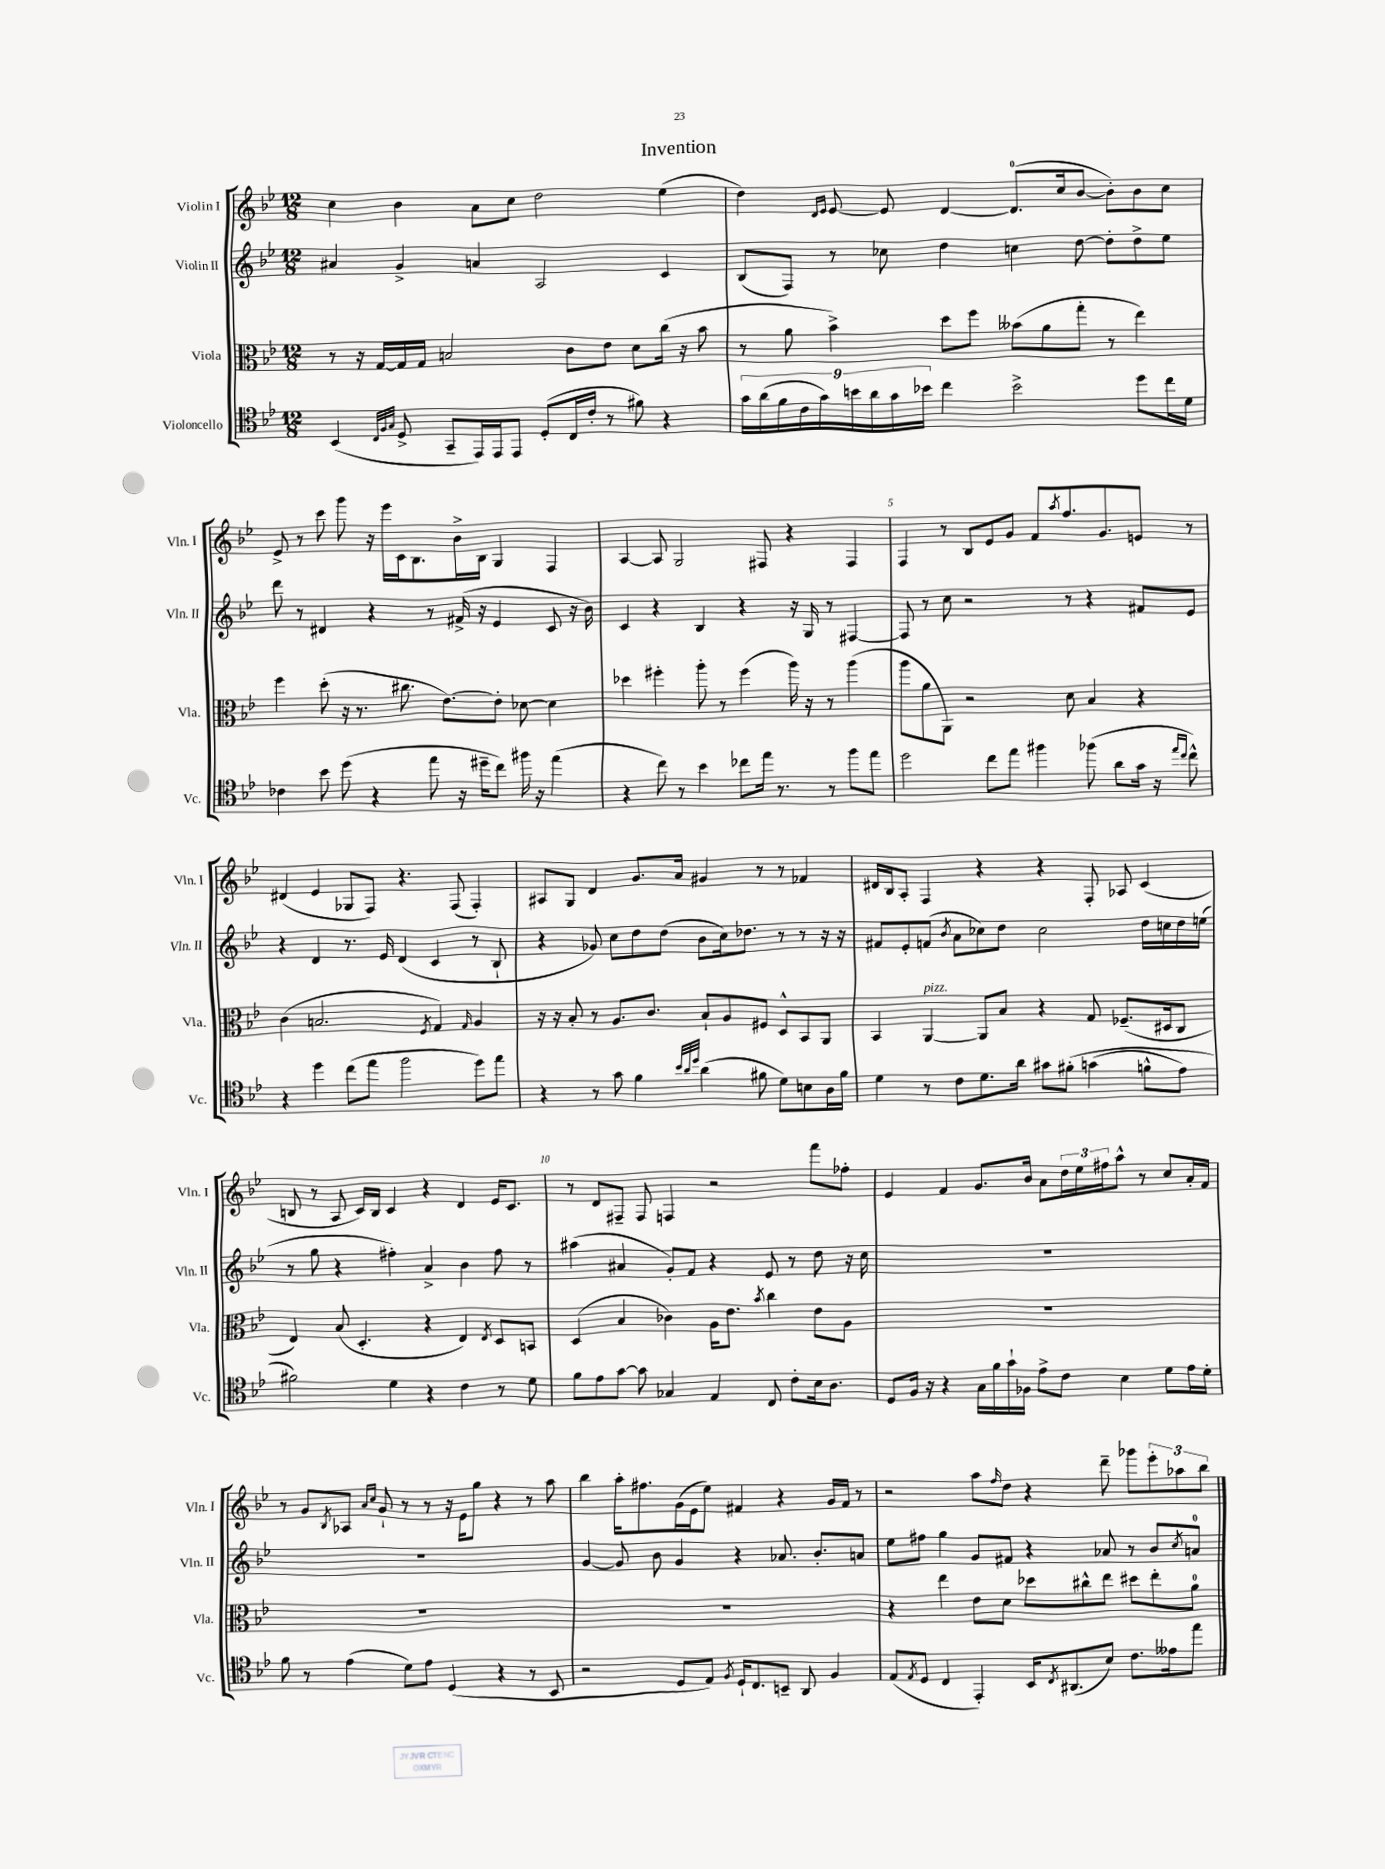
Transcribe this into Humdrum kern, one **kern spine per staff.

**kern	**kern	**kern	**kern
*part4	*part3	*part2	*part1
*staff4	*staff3	*staff2	*staff1
*I"Violoncello	*I"Viola	*I"Violin II	*I"Violin I
*I'Vc.	*I'Vla.	*I'Vln. II	*I'Vln. I
*clefC4	*clefC3	*clefG2	*clefG2
*k[b-e-]	*k[b-e-]	*k[b-e-]	*k[b-e-]
*M12/8	*M12/8	*M12/8	*M12/8
=1	=1	=1	=1
(4BB-/	8r	4a#X/	4cc\
.	16r	.	.
.	[16G/LL	.	.
32qqC/LLL	.	.	.
32qqF/	.	.	.
32qqG/JJJ	.	.	.
8D^/	16G/]	4g^/	4b-\
.	16G/JJ	.	.
8GG~/L	2Bn/	.	.
16EE-/L)	.	4an/	8a\L
16EE-/J	.	.	.
8EE-/J	.	.	8cc\J
(8D'/L	.	2A/	2dd\
16C/L	8c\L	.	.
16c'/JJ	.	.	.
8r	8e-\J	.	.
8f#X\)	8d\L	.	.
4r	(16cc\Jk	4c/	(4ee-\
.	16r	.	.
.	8b-\	.	.
=2	=2	=2	=2
18g\LL	8r	(8B-/L	4dd\)
(18a\	.	.	.
18f\	.	.	.
.	8a\	8F/J)	.
18c\	.	.	.
18g\)	.	.	.
.	.	.	16qqd/LL
.	.	.	16qqe-/JJ
.	4b-^\)	8r	[8e-/
18bn\	.	.	.
18a\	.	.	.
.	.	8cc-X\	8e-/]
18g\	.	.	.
18b-X\JJ	.	.	.
4cc\	8dd\L	4dd\	[4d/
.	8ff\J	.	.
2b-^\	(8b--X\L	4ccn\	(8.d/L]
.	8a\	.	.
.	.	.	16cc/k
.	8gg'\J	[8dd\	[8b-/J
.	8r	8dd'\L]	8b-'\L])
8dd\L	4ee-\)	8dd^\	8b-\
16cc\L	.	8ee-\J	8cc\J
16d\JJ	.	.	.
!!LO:LB:g=z
=3	=3	=3	=3
4c-X\	4ff\	8ddd\	8e-^/
.	.	8r	8r
8b-\	(8dd'\	4d#X/	8ccc\
(8dd\	16r	.	8ggg\
.	8.r	.	.
4r	.	4r	16r
.	.	.	16eee-\LL
.	8.cc#X\	.	16c\J
.	.	.	8.B-\
8ee-\	.	8r	.
.	[8.e-\L)	.	.
16r	.	(16f#X^/	16b-^\L
16dd#X~\KL	.	16r	16B-\JJ
8cc\J)	8e-'\J]	4e-/	4G/
16ff#X\	[8d-X\	.	.
16r	.	.	.
(4ee-\	4d-\]	8c/	4F/
.	.	16r	.
.	.	16b-\)	.
=4	=4	=4	=4
4r	4dd-X\	4c/	[4A/
8cc\)	4ff#X'\	4r	8A/]
8r	.	.	2G/
4b-\	8aa'\	4B-/	.
.	8r	.	.
8cc-X\L	(4ff#\	4r	.
16ee-\Jk	.	.	8F#X/
8.r	.	.	.
.	16aa\)	16r	4r
.	16r	16G/	.
8r	8r	8r	.
8ff\L	(4aa\	[4F#X/	4F#/
8ee-\J	.	.	.
=5	=5	=5	=5
2dd\	8aa\L	8F#/]	4F/
.	8a\	8r	.
.	8AA\J)	8cc\	8r
.	2r	2r	8B-/L
8cc\L	.	.	8e-/
8ee-\J	.	.	8g/J
4ff#X\	.	.	8f/L
.	.	.	8qaa/
.	8d\	8r	8.ff/
(8ff-X\	4B-/	4r	.
.	.	.	8.g/
8a\L	.	.	.
16g\Jk	4r	8f#X/L	8en/J
16r	.	.	.
16qqee-/LL	.	.	.
16qqcc/JJ	.	.	.
8cc^^\)	.	8e-/J	8r
!!LO:LB:g=z
=6	=6	=6	=6
4r	(4c\	4r	(4d#X/
4dd\	2.Bn/	4d/	4e-/
(8cc\L	.	8.r	8G-X/L
8ee-\J	.	.	8F/J)
.	.	16e-/	.
2ff\	.	(4d/	4.r
.	8qF/	.	.
.	4G/)	4c/	.
.	.	.	(8F/
.	16qqG/	.	.
8dd\L)	4A/	8r	4F'/)
8ee-\J	.	8B-`/	.
=7	=7	=7	=7
4r	16r	4r	8A#X/L
.	16r	.	.
.	8B-'/	.	8G/J
8r	8r	8g-X/)	4d/
8g\	8.A/L	8cc\L	.
4f\	.	8dd\	8.g/L
.	8.c/J	.	.
.	.	(8dd\J	.
.	.	.	16a/Jk
32qqb-/LLL	.	.	.
32qqa/	.	.	.
32qqdd/JJJ	.	.	.
(4a\	8B-`/L	8b-\L	4g#X/
.	8A/	16cc\k)	.
.	.	8.dd-X\J	.
8f#X\	8F#X/J	.	8r
8d\L)	8D^^/L	8r	8r
8Bn\	8BB-/	8r	4f-X/
16A\L	8AA/J	16r	.
16f#\JJ	.	16r	.
=8	=8	=8	=8
4d\	4BB-/	8f#X/L	16d#X/LL
.	.	.	16B-/J
.	.	8e-'/	8A'/J
!	!LO:TX:a:i:t=pizz.	!	!
8r	[4AA/	(8fn/J	4F/
.	.	8qb-/	.
8c\L	.	8a\L	.
8.d\	8AA/L]	8cc-X\)	4r
.	8B-/J	8dd\J	.
16a\Jk	.	.	.
8g#X\L	4r	2cc-\	4r
(8f#X'\J	.	.	.
(4gn\	8G/	.	8F'/
.	(8.F-X~/L	.	8A-X/
8fn^^\L	.	16dd\LL	(4c/
.	16D#X/k	16ccn\	.
8e-\J)	8C/J	16dd\	.
.	.	(16een\JJ	.
!!LO:LB:g=z
=9	=9	=9	=9
2f#X\)	4E-/)	8r	8Bn/
.	.	8gg\	8r
.	(8B-/	4r	8A/
.	4.D'/	.	16c/LL)
.	.	.	16B/JJ
4d\	.	4ff#X'\)	4c/
4r	4r	4a^/	4r
4c\	4E-/)	4b-\	4d/
.	8qE-/	.	.
8r	8D/L	8ff#\	16e-/KL
.	.	.	8.c/J
8d\	8BBn/J	8r	.
=10	=10	=10	=10
8f\L	(4D/	(4aa#X\	8r
8e-\	.	.	8d/L
[8g\J	4B-/	4a#X/	8F#X~/J
8g\]	.	.	8F#/
4G-X/	4c-X\)	8g'/L)	4Fn/
.	.	8f/J	.
4E-/	16A\KL	4r	2r
.	8.e-\J	.	.
.	8qb-/	.	.
8C/	4cc\	8e-/	.
8c'\L	.	8r	.
16B-\k	8e-\L	8dd\	8fff\L
8.A\J	.	.	.
.	8A\J	16r	8ff-X'\J
.	.	16cc\	.
=11	=11	=11	=11
8D/L	1.r	1.r	4e-/
16F/Jk	.	.	.
16r	.	.	.
4r	.	.	4f/
16G\LL	.	.	8.g/L
16f\	.	.	.
16g`\	.	.	.
16F-X\JJ	.	.	16b-/Jk
8e-^\L	.	.	8a\L
8c\J	.	.	24dd\L
.	.	.	24ee-\
.	.	.	24ff#X\J
4B-\	.	.	8aa^^\J
.	.	.	8r
8d\L	.	.	8cc/L
16e-\L	.	.	16a'/L
16d'\JJ	.	.	16f/JJ
!!LO:LB:g=z
=12	=12	=12	=12
8f\	1.r	1.r	8r
8r	.	.	8g/L
.	.	.	8qB-/
(4e-\	.	.	8A-X/J
.	.	.	16qqa/LL
.	.	.	16qqcc/JJ
.	.	.	8g`/
8d\L)	.	.	8r
8e-\J	.	.	8r
(4D/	.	.	16r
.	.	.	16e-\KL
.	.	.	8gg\J
4r	.	.	4r
8r	.	.	8r
8BB-/	.	.	8aa\
=13	=13	=13	=13
2r	1.r	[4g/	4bb-\
.	.	8g/]	16aa'\KL
.	.	.	8.ff#X\
.	.	8b-\	.
8D/L	.	4g/	(16g\L
.	.	.	16e-\J
8E-/J)	.	.	8ee-\J)
8qF/	.	.	.
16D`/KL	.	4r	4f#X/
8.C/	.	.	.
8BBn~/J	.	8.a-X/	4r
8AA/	.	.	.
.	.	8.b-'/L	.
4F/	.	.	16g/LL
.	.	.	16f#/JJ
.	.	8an/J	8r
=14	=14	=14	=14
(8E-/L	4r	8ee-\L	2r
8qE-/	.	.	.
8D/J	.	8ff#X\J	.
4C/	4ee-\	4gg\	.
4EE-'/)	8e-\L	8g/L	8aa\L
.	.	.	16qqff/
.	8d\J	8f#X/J	8dd\J
16BB-/KL	8dd-X\L	4r	4r
8qC/	.	.	.
(8.AA#X/	.	.	.
.	8cc#X^^\	.	.
8B-/J)	8ee-\J	8a-X/	8ddd~\
8.c\L	8dd#X\L	8r	8ggg-X\L
.	8ee-'\	8b-/L	12eee-'\
16e--X\k	.	.	.
.	.	.	12aa-X\
.	.	8qcc/	.
8ee-\J	8a\J	8an/J	.
.	.	.	12bb-\J
==	==	==	==
*-	*-	*-	*-
